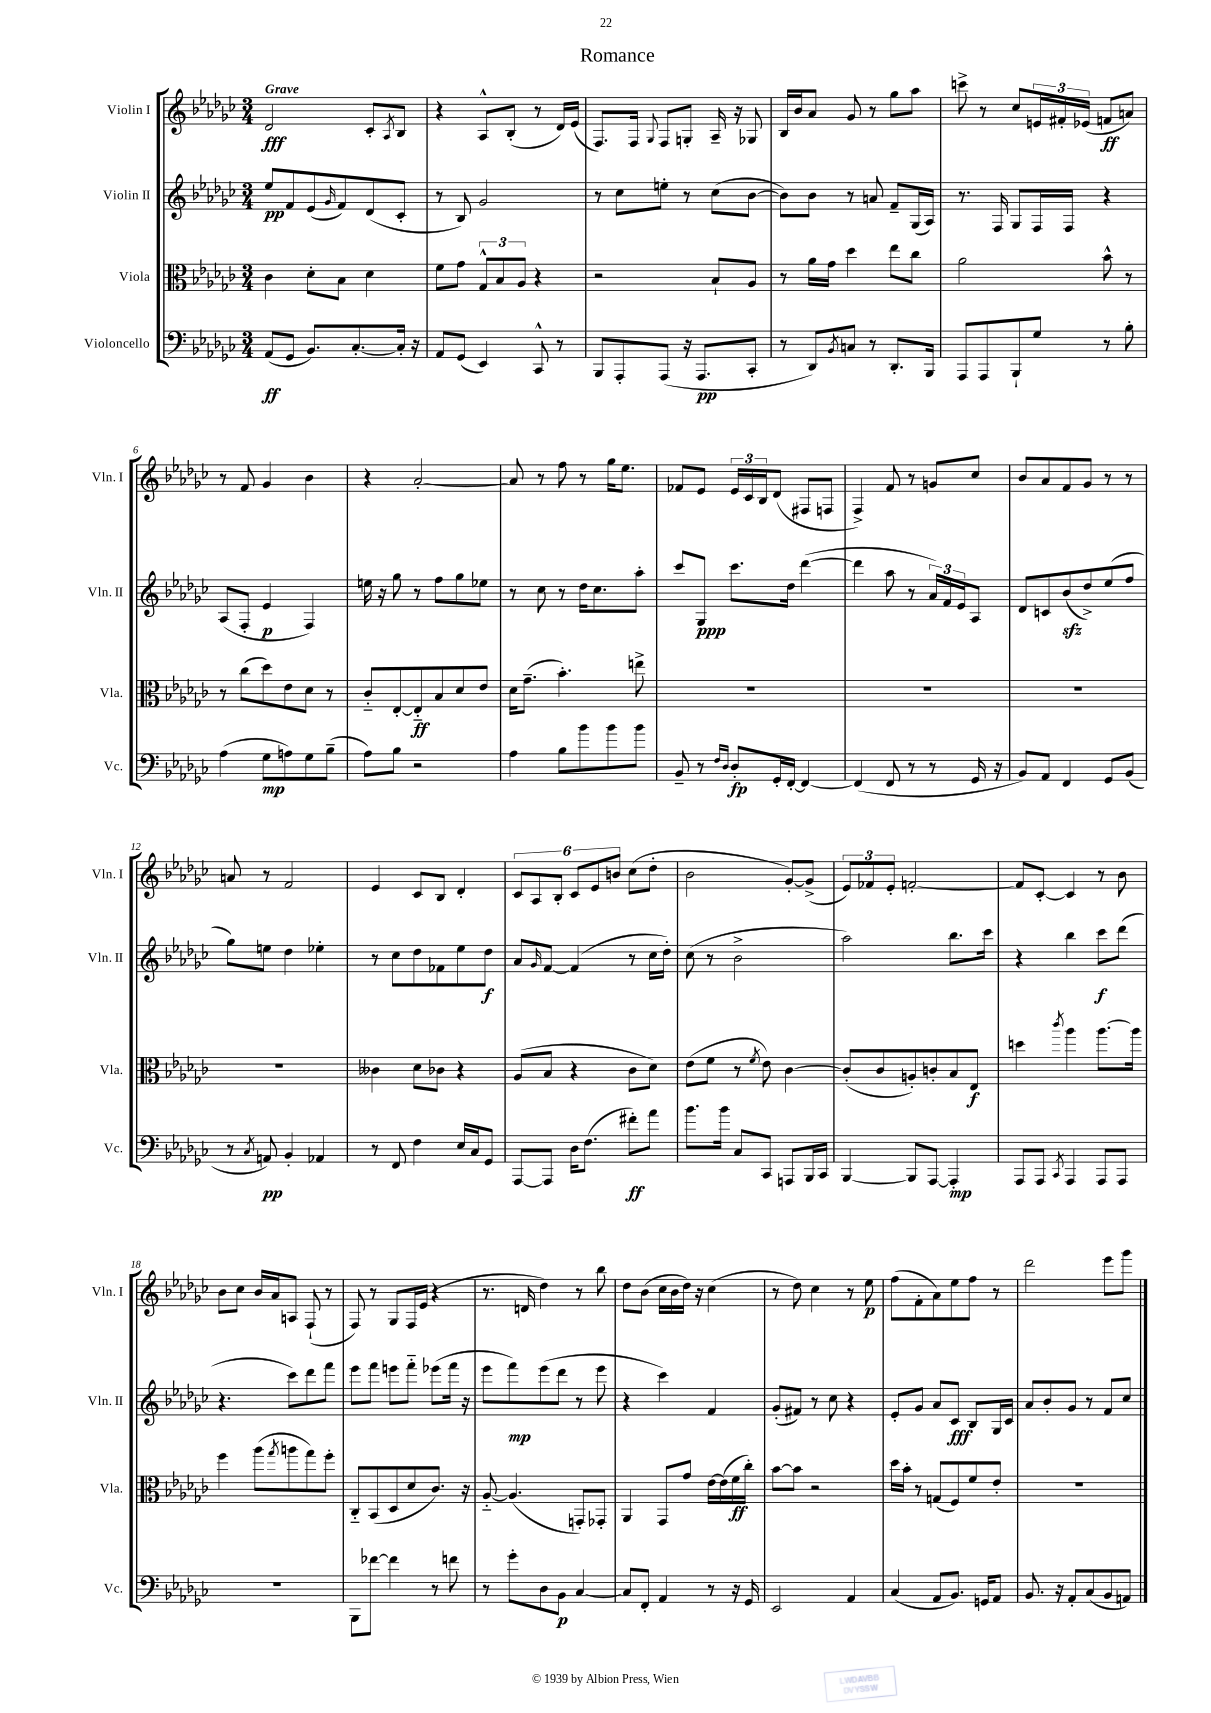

**kern	**dynam	**kern	**dynam	**kern	**dynam	**kern	**dynam
*part4	*part4	*part3	*part3	*part2	*part2	*part1	*part1
*staff4	*staff4	*staff3	*staff3	*staff2	*staff2	*staff1	*staff1
*I"Violoncello	*	*I"Viola	*	*I"Violin II	*	*I"Violin I	*
*I'Vc.	*	*I'Vla.	*	*I'Vln. II	*	*I'Vln. I	*
*clefF4	*	*clefC3	*	*clefG2	*	*clefG2	*
*k[b-e-a-d-g-c-]	*	*k[b-e-a-d-g-c-]	*	*k[b-e-a-d-g-c-]	*	*k[b-e-a-d-g-c-]	*
*M3/4	*	*M3/4	*	*M3/4	*	*M3/4	*
=1	=1	=1	=1	=1	=1	=1	=1
!	!	!	!	!	!	!LO:TX:a:B:t=Grave	!
(8AA-/L	ff	4c-\	.	8ee-/L	pp	2d-/	fff
8GG-/J	.	.	.	8f/	.	.	.
8.BB-/L)	.	8d-'\L	.	(8e-/	.	.	.
.	.	.	.	16qqg-/	.	.	.
.	.	8B-\J	.	8f/)	.	.	.
[8.C-'/	.	.	.	.	.	.	.
.	.	4d-\	.	(8d-/	.	8c-'/L	.
.	.	.	.	.	.	8qA-/	.
16C-'/Jk]	.	.	.	8c-'/J	.	8B-/J	.
16r	.	.	.	.	.	.	.
=2	=2	=2	=2	=2	=2	=2	=2
8AA-/L	.	8f\L	.	8r	.	4r	.
(8GG-/J	.	8g-\J	.	8B-/)	.	.	.
4EE-/)	.	12G-^^/L	.	2g-/	.	8A-^^/L	.
.	.	12B-/	.	.	.	.	.
.	.	.	.	.	.	(8B-'/J	.
.	.	12A-/J	.	.	.	.	.
8CC-^^/	.	4r	.	.	.	8r	.
8r	.	.	.	.	.	16d-/LL)	.
.	.	.	.	.	.	(16e-/JJ	.
=3	=3	=3	=3	=3	=3	=3	=3
8BBB-/L	.	2r	.	8r	.	8.F/L)	.
8AAA-'/	.	.	.	8cc-\L	.	.	.
.	.	.	.	.	.	16F/Jk	.
.	.	.	.	.	.	8qqG-/	.
(8AAA-/J	.	.	.	8een'\J	.	8F/L	.
16r	.	.	.	8r	.	8Gn'/J	.
8.AAA-/L	pp	.	.	.	.	.	.
.	.	8B-`/L	.	(8cc-\L	.	16A-~/	.
.	.	.	.	.	.	16r	.
8CC-'/J	.	8A-/J	.	[8b-\J	.	8G-X/	.
=4	=4	=4	=4	=4	=4	=4	=4
8r	.	8r	.	8b-\L])	.	16B-/LL	.
.	.	.	.	.	.	16b-/J	.
8DD-/L)	.	16a-\LL	.	8b-\J	.	8a-/J	.
.	.	16g-\JJ	.	.	.	.	.
8qBB-/	.	.	.	.	.	.	.
8Cn/J	.	4dd-\	.	8r	.	8g-/	.
8r	.	.	.	8an/	.	8r	.
8.DD-'/L	.	8ee-\L	.	8f~/L	.	8gg-\L	.
.	.	8cc-\J	.	(16G-/L	.	8aa-\J	.
16BBB-/Jk	.	.	.	16A-/JJ)	.	.	.
=5	=5	=5	=5	=5	=5	=5	=5
8AAA-/L	.	2a-\	.	8.r	.	8cccn^\	.
8AAA-/	.	.	.	.	.	8r	.
.	.	.	.	16F/	.	.	.
8BBB-`/	.	.	.	8G-/L	.	8cc-/L	.
8G-/J	.	.	.	16F/L	.	24en/L	.
.	.	.	.	.	.	24f#X'/	.
.	.	.	.	16F/JJ	.	.	.
.	.	.	.	.	.	(24e-X/JJ	.
8r	.	8b-^^\	.	4r	.	8fn/L	ff
8B-'\	.	8r	.	.	.	8an/J)	.
!!LO:LB:g=z
=6	=6	=6	=6	=6	=6	=6	=6
(4A-\	.	8r	.	(8A-/L	.	8r	.
.	.	(8cc-\L	.	8F'/J	.	8f/	.
8G-\L	mp	8dd-\)	.	4e-/	p	4g-/	.
8An\)	.	8e-\	.	.	.	.	.
8G-\	.	8d-\J	.	4F/)	.	4b-\	.
(8B-~\J	.	8r	.	.	.	.	.
=7	=7	=7	=7	=7	=7	=7	=7
8A-\L)	.	8c-/L	.	16een\	.	4r	.
.	.	.	.	16r	.	.	.
8B-\J	.	[8E-'/	.	8gg-\	.	.	.
2r	.	8E-/]	ff	8r	.	[2a-'/	.
.	.	8B-/	.	8ff\L	.	.	.
.	.	8d-/	.	8gg-\	.	.	.
.	.	8e-/J	.	8ee-X\J	.	.	.
=8	=8	=8	=8	=8	=8	=8	=8
4A-\	.	16d-\KL	.	8r	.	8a-/]	.
.	.	(8.g-~\J	.	.	.	.	.
.	.	.	.	8cc-\	.	8r	.
8B-\L	.	4.b-'\)	.	8r	.	8ff\	.
8b-\	.	.	.	16dd-\KL	.	8r	.
.	.	.	.	8.cc-\	.	.	.
8b-\	.	.	.	.	.	16gg-\KL	.
.	.	.	.	.	.	8.ee-\J	.
8b-\J	.	8een^\	.	8aa-'\J	.	.	.
=9	=9	=9	=9	=9	=9	=9	=9
8BB-~/	.	2.r	.	8ccc-/L	.	8f-X/L	.
8r	.	.	.	8G-/J	ppp	8e-/J	.
16qqF/LL	.	.	.	.	.	.	.
16qqD-/JJ	.	.	.	.	.	.	.
8D-'/L	fp	.	.	8.ccc-\L	.	24e-/LL	.
.	.	.	.	.	.	24c-/	.
.	.	.	.	.	.	24B-/J	.
16GG-'/L	.	.	.	.	.	(8d-/J	.
[16FF'/JJ	.	.	.	16dd-\Jk	.	.	.
4FF/_	.	.	.	([4ddd-\	.	8F#X/L	.
.	.	.	.	.	.	8Fn/J	.
=10	=10	=10	=10	=10	=10	=10	=10
(4FF/]	.	2.r	.	4ddd-\]	.	4F^/)	.
8FF/	.	.	.	8aa-\	.	8f/	.
8r	.	.	.	8r	.	8r	.
8r	.	.	.	24a-/LL)	.	8gn/L	.
.	.	.	.	24f/	.	.	.
.	.	.	.	24e-/J	.	.	.
16GG-/	.	.	.	8A-/J	.	8cc-/J	.
16r	.	.	.	.	.	.	.
=11	=11	=11	=11	=11	=11	=11	=11
8BB-/L)	.	2.r	.	8d-/L	.	8b-/L	.
8AA-/J	.	.	.	8cn/	.	8a-/	.
4FF/	.	.	.	(8b-zz/	.	8f/	.
.	.	.	.	8dd-^/)	.	8g-/J	.
8GG-/L	.	.	.	(8ee-/	.	8r	.
(8BB-/J	.	.	.	8ff/J	.	8r	.
!!LO:LB:g=z
=12	=12	=12	=12	=12	=12	=12	=12
8r	.	2.r	.	8gg-\L)	.	8an/	.
8qC-/	.	.	.	.	.	.	.
8AAn/)	pp	.	.	8een\J	.	8r	.
4BB-'/	.	.	.	4dd-\	.	2f/	.
4AA-X/	.	.	.	4ee-X'\	.	.	.
=13	=13	=13	=13	=13	=13	=13	=13
8r	.	4c--X\	.	8r	.	4e-/	.
8FF/	.	.	.	8cc-\L	.	.	.
4F\	.	8d-\L	.	8dd-\	.	8c-/L	.
.	.	8c-X\J	.	8f-X\	.	8B-/J	.
16E-/LL	.	4r	.	8ee-\	.	4d-'/	.
16C-/J	.	.	.	.	.	.	.
8GG-/J	.	.	.	8dd-\J	f	.	.
=14	=14	=14	=14	=14	=14	=14	=14
[8AAA-/L	.	(8A-/L	.	8a-/L	.	12c-/L	.
.	.	.	.	.	.	12A-/	.
.	.	.	.	16qqg-/	.	.	.
8AAA-/J]	.	8B-/J	.	[8f/J	.	.	.
.	.	.	.	.	.	12B-'/J	.
16D-\KL	.	4r	.	(4f/]	.	12c-/L	.
(8.F\J	.	.	.	.	.	.	.
.	.	.	.	.	.	12e-/	.
.	.	.	.	.	.	12bn/J	.
8f#X'\L)	ff	8c-\L	.	8r	.	(8cc-\L	.
8a-\J	.	8d-\J)	.	16cc-\LL	.	8dd-'\J	.
.	.	.	.	16dd-'\JJ)	.	.	.
=15	=15	=15	=15	=15	=15	=15	=15
8.b-\L	.	(8e-\L	.	(8cc-\	.	2b-\	.
.	.	8f\J	.	8r	.	.	.
16b-\Jk	.	.	.	.	.	.	.
8C-/L	.	8r	.	2b-^\	.	.	.
.	.	8qf/	.	.	.	.	.
8CC-/J	.	8e-\)	.	.	.	.	.
8AAAn/L	.	[4c-\	.	.	.	[8g-'/L)	.
16BBB-/L	.	.	.	.	.	(8g-^/J]	.
16CC-/JJ	.	.	.	.	.	.	.
=16	=16	=16	=16	=16	=16	=16	=16
[4BBB-/	.	(8c-'/L]	.	2aa-\)	.	12e-/L)	.
.	.	.	.	.	.	12f-X/	.
.	.	8c-/	.	.	.	.	.
.	.	.	.	.	.	12e-'/J	.
8BBB-/L]	.	8An'/)	.	.	.	[2fn'/	.
[8AAA-/J	.	8cn'/	.	.	.	.	.
4AAA-'/]	mp	8B-/	.	8.bb-\L	.	.	.
.	.	8E-/J	f	.	.	.	.
.	.	.	.	16ccc-\Jk	.	.	.
=17	=17	=17	=17	=17	=17	=17	=17
8AAA-/L	.	4ddn\	.	4r	.	8f/L]	.
8AAA-/J	.	.	.	.	.	[8c-'/J	.
8qCC-/	.	8qccc-/	.	.	.	.	.
4AAA-/	.	4aa-\	.	4bb-\	.	4c-/]	.
8AAA-/L	.	[8.aa-\L	.	8ccc-\L	f	8r	.
8AAA-/J	.	.	.	(8ddd-\J	.	8b-\	.
.	.	16aa-\Jk]	.	.	.	.	.
!!LO:LB:g=z
=18	=18	=18	=18	=18	=18	=18	=18
2.r	.	4ff\	.	4.r	.	8b-\L	.
.	.	.	.	.	.	8cc-\J	.
.	.	(8aa-\L	.	.	.	16b-/LL	.
.	.	.	.	.	.	16a-/J	.
.	.	8qgg-/	.	.	.	.	.
.	.	8aan\	.	8ccc-\L)	.	8An/J	.
.	.	8gg-\)	.	8ddd-\	.	(8F`/	.
.	.	8ff'\J	.	8fff\J	.	8r	.
=19	=19	=19	=19	=19	=19	=19	=19
8BBB-\L	.	8C-/L	.	8eee-\L	.	8F/)	.
[8f-X\J	.	(8BB-/	.	8fff\J	.	8r	.
4f-\]	.	8D-/	.	8eeen\L	.	8G-/L	.
.	.	8d-/	.	8fff\J	.	16F/L	.
.	.	.	.	.	.	(16e-/JJ	.
8r	.	8.c-/J)	.	(8eee-X\L	.	4r	.
8fn\	.	.	.	16fff\Jk	.	.	.
.	.	16r	.	16r	.	.	.
=20	=20	=20	=20	=20	=20	=20	=20
8r	.	[8A-/	.	8eee-\L	.	8.r	.
8g-'\L	.	(4.A-/]	.	8fff\)	mp	.	.
.	.	.	.	.	.	16dn/	.
8D-\	.	.	.	(8eee-\	.	4dd-\)	.
8BB-\J	p	.	.	8ddd-\J	.	.	.
[4C-/	.	8GGn'/L)	.	8r	.	8r	.
.	.	8GG-X'/J	.	8eee-\	.	8bb-\	.
=21	=21	=21	=21	=21	=21	=21	=21
8C-/L]	.	4AA-/	.	4r	.	8dd-\L	.
8FF'/J	.	.	.	.	.	(8b-\J	.
4AA-/	.	8GG-/L	.	4ccc-\)	.	16cc-\LL	.
.	.	.	.	.	.	16b-\	.
.	.	8g-/J	.	.	.	16dd-\JJ)	.
.	.	.	.	.	.	16r	.
8r	.	[16e-\LL	.	4f/	.	(4cc-\	.
.	.	(16e-\]	.	.	.	.	.
16r	.	16f\	ff	.	.	.	.
16GG-/	.	16cc-'\JJ)	.	.	.	.	.
=22	=22	=22	=22	=22	=22	=22	=22
2EE-/	.	[8b-\L	.	(8g-'/L	.	8r	.
.	.	8b-\J]	.	8f#X/J)	.	8dd-\)	.
.	.	2r	.	8r	.	4cc-\	.
.	.	.	.	8cc-\	.	.	.
4AA-/	.	.	.	4r	.	8r	.
.	.	.	.	.	.	8ee-\	p
=23	=23	=23	=23	=23	=23	=23	=23
(4C-/	.	16dd-\LL	.	8e-'/L	.	(8ff\L	.
.	.	16b-'\JJ	.	.	.	.	.
.	.	8r	.	8g-/J	.	8f'\	.
8AA-/L	.	(8Gn/L	.	8a-/L	.	8a-\)	.
8.BB-/J)	.	8F/)	.	8c-/J	fff	8ee-\	.
.	.	8f/	.	8B-/L	.	8ff\J	.
16GGn/KL	.	.	.	.	.	.	.
8AA-/J	.	8e-'/J	.	16G-/L	.	8r	.
.	.	.	.	16c-/JJ	.	.	.
=24	=24	=24	=24	=24	=24	=24	=24
8.BB-/	.	2.r	.	8a-/L	.	2ddd-\	.
.	.	.	.	8b-'/	.	.	.
16r	.	.	.	.	.	.	.
8AA-'/L	.	.	.	8g-/J	.	.	.
(8C-/	.	.	.	8r	.	.	.
8BB-/	.	.	.	8f/L	.	8eee-\L	.
8AAn/J)	.	.	.	8cc-/J	.	8ggg-\J	.
==	==	==	==	==	==	==	==
*-	*-	*-	*-	*-	*-	*-	*-
